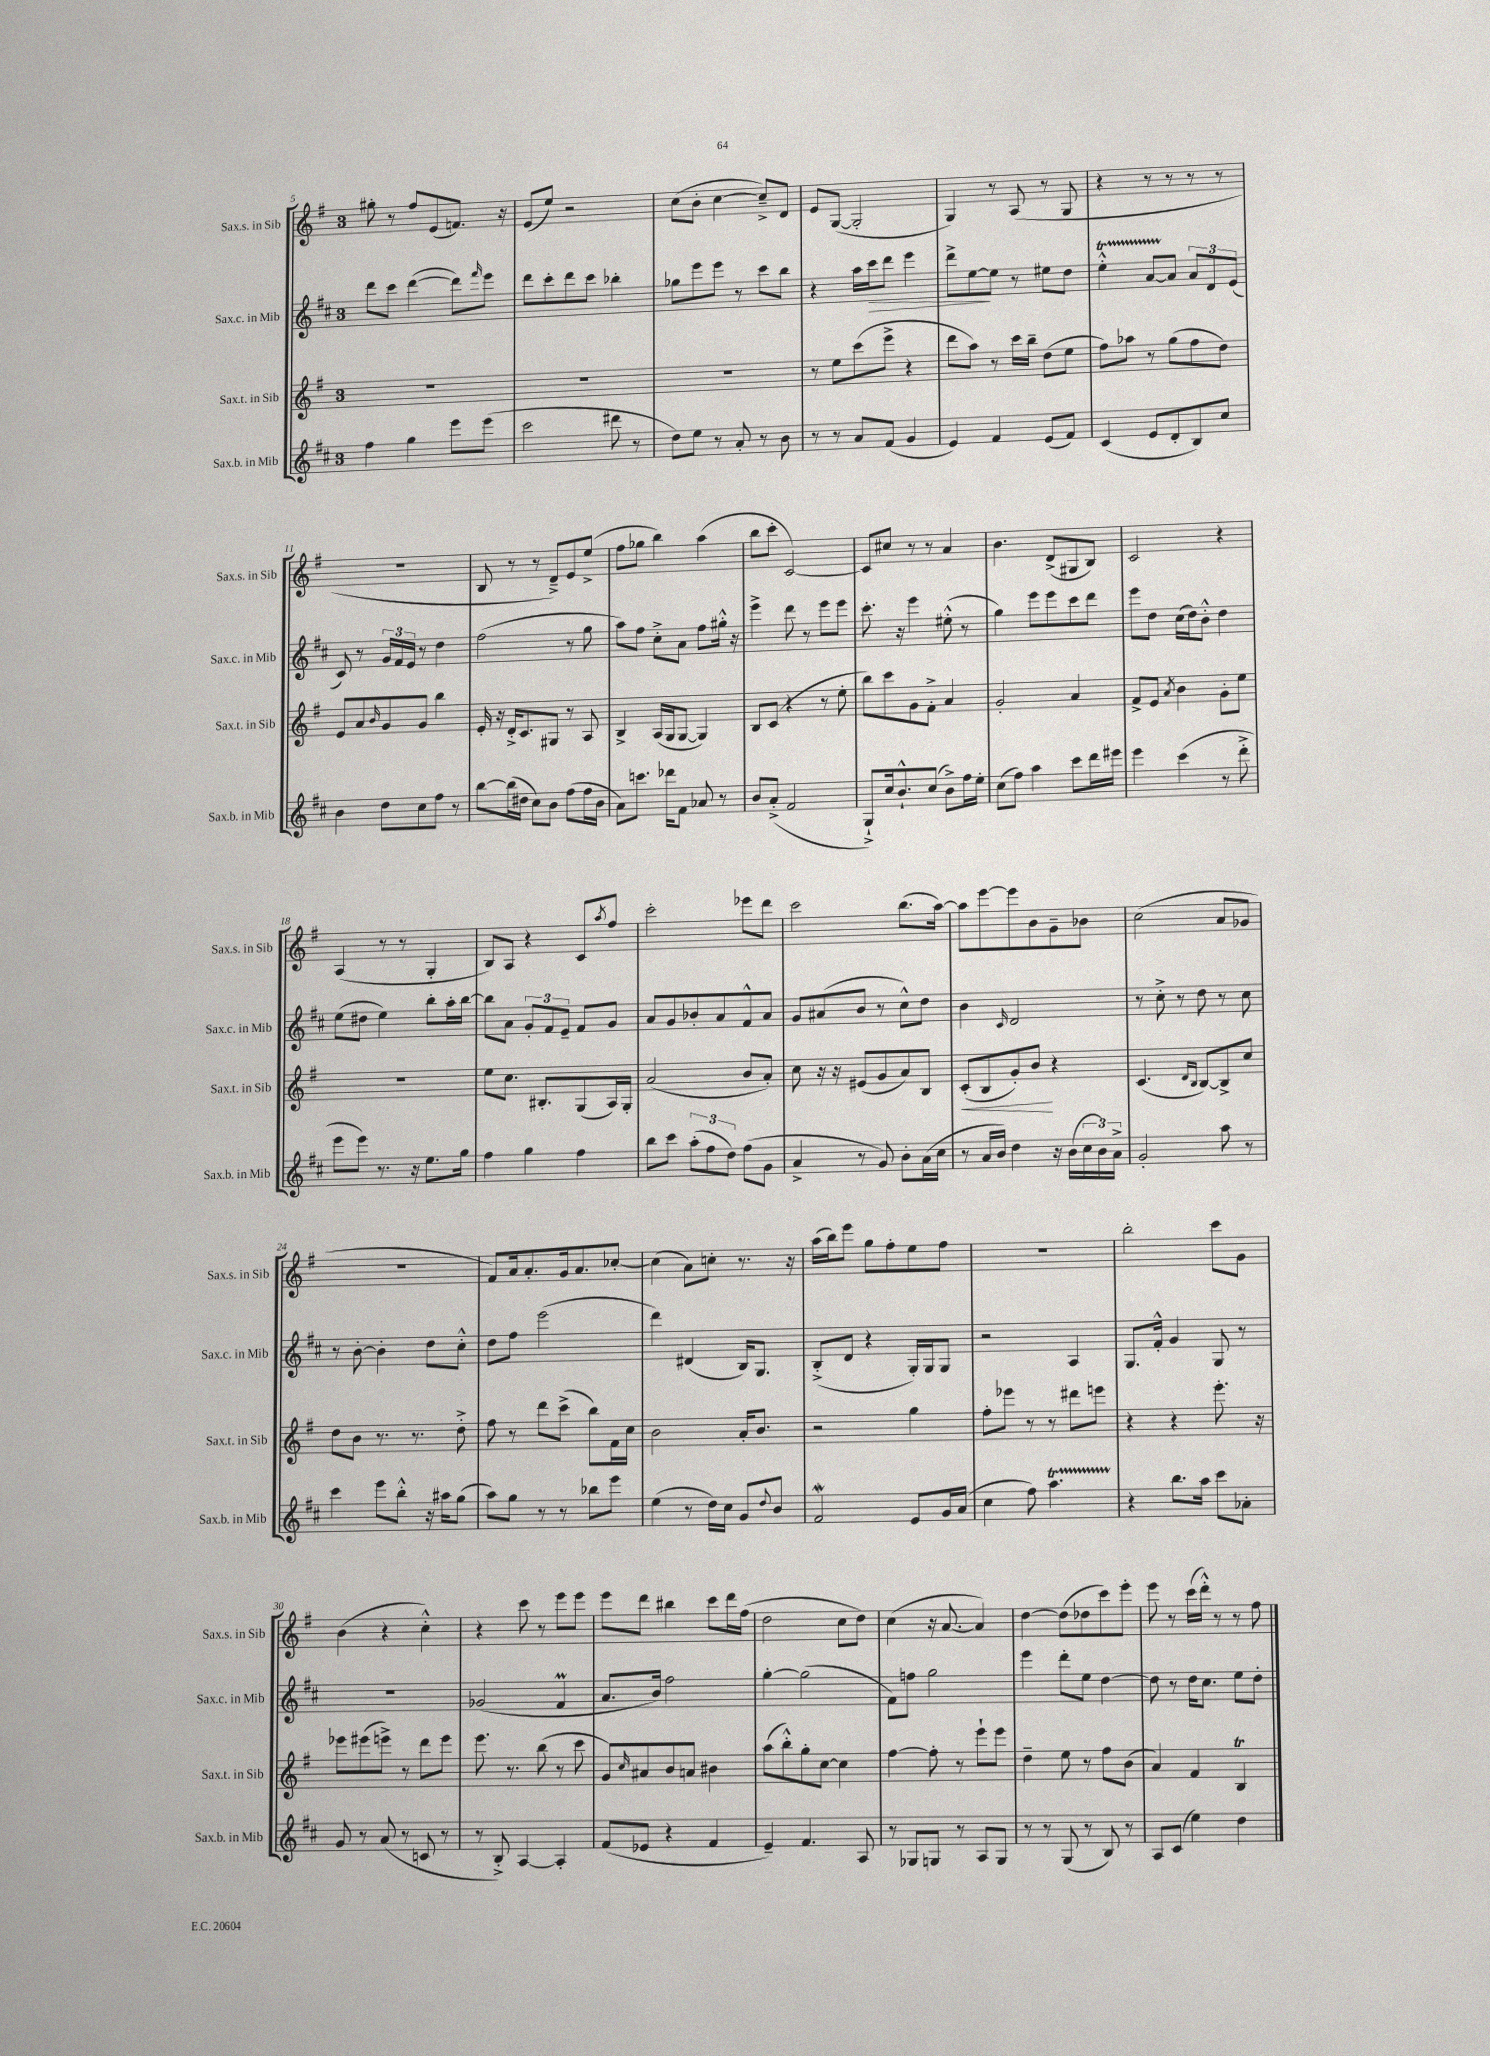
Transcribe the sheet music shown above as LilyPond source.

<<
\new StaffGroup <<
\new Staff = "s0" \with { instrumentName = "Sax.s. in Sib" shortInstrumentName = "Sax.s. in Sib" } {
    \clef treble \key g \major \once \override Staff.TimeSignature.style = #'single-digit \time 3/4
    gis''8-. r8 fis''8 e'8( f'8.) r16 |
    e'8( e''8) r2 |
    c''8( b'8-. c''4~ c''8--->) d'8 |
    e'8 g8~( g2-. |
    g4) r8 a8( r8 g8 |
    r4 r8 r8 r8 r8 |
    R2. |
    b8 r8 r8 d'8--->) e'8 e''8->( |
    fis''8 ges''8 b''4) a''4( |
    b''8 c'''8-. c'2~) |
    c'8 cis''8 r8 r8 a'4 |
    b'4. d'8->( gis8 b8) |
    c'2 r4 |
    a4( r8 r8 g4-. |
    b8) a8 r4 c'8 \acciaccatura { a''8 } fis''8 |
    c'''2-. ees'''8 d'''8 |
    c'''2 b''8.( a''16~) |
    a''8 e'''8~ e'''8 b'8 g'8-- bes'8 |
    c''2( a'8 ges'8 |
    R2. |
    fis'8) a'16 a'8.-. g'16 a'8. ces''8~-. |
    ces''4( a'8) c''8-. r8. r16 |
    a''16( b''16) e'''8 g''8 fis''8-. e''8 fis''8 |
    R2. |
    b''2-. c'''8 g'8 |
    b'4( r4 c''4-.-^) |
    r4 c'''8 r8 e'''8 e'''8 |
    e'''8 d'''8 bis''4 c'''8 d'''16 fis''16( |
    d''2 c''8 d''8) |
    c''4( r16 a'8.~ a'4) |
    d''4~ d''8( des''8 c'''8) e'''8-. |
    e'''8 r8 c'''16( d'''16-.-^) r8 r8 fis''8 \bar "|." |
}
\new Staff = "s1" \with { instrumentName = "Sax.c. in Mib" shortInstrumentName = "Sax.c. in Mib" } {
    \clef treble \key d \major \once \override Staff.TimeSignature.style = #'single-digit \time 3/4
    d'''8 cis'''8 d'''4~( d'''8) \grace { fis'''16 } e'''8 |
    d'''8 cis'''8-. d'''8 cis'''8 bes''4-. |
    ges''8 e'''8 e'''8 r8 cis'''8 b''8 |
    r4 a''16 cis'''16\> d'''8 e'''4 |
    d'''8-> e''8~\! e''8 r8 eis''8 d''8 |
    e''4-.-^\startTrillSpan a'8~ a'8\stopTrillSpan \tuplet 3/2 { a'8 d'8 e'8( } |
    cis'8) r8 \tuplet 3/2 { g'16 fis'16 e'16 } r8 d''4 |
    fis''2( r8 g''8 |
    a''8) fis''8 cis''8-.-> a'8 fis''8 gis''16-.-^ r16 |
    e'''4-> d'''8 r8 e'''8 e'''8 |
    cis'''8.-. r16 e'''4 eis''8-.-^( r8 |
    g''4) e'''8 e'''8 cis'''8 d'''8 |
    e'''8 d''8 cis''16( d''16) b'8-.-^ d''4 |
    e''8( dis''8 e''4) b''8-. a''16-. b''16~ |
    b''8 a'8 \tuplet 3/2 { g'8-. fis'8 e'8-- } fis'8 g'8 |
    a'8 g'8 bes'8-. a'8 fis'8-^ a'8 |
    g'8 ais'8( b'8 r8 cis''8-^) d''8 |
    b'4 \grace { cis'16 } d'2 |
    r8 cis''8-.-> r8 d''8 r8 cis''8 |
    r8 b'8~-. b'4-. d''8 cis''8-.-^ |
    d''8 fis''8 e'''2( |
    d'''4) dis'4( b16) g8. |
    b8-.->( d'8 r4 g16-.) g16 g8 |
    r2 a4 |
    g8. fis'16-.-^ g'4 g8 r8 |
    R2. |
    ges'2( fis'4\prall |
    a'8. b'16) fis''2 |
    g''4~-. g''2( |
    fis'8) f''8 g''2 |
    e'''4 d'''8-. e''8 d''4~ |
    d''8 r8 d''16 cis''8. e''8 d''8-. \bar "|." |
}
\new Staff = "s2" \with { instrumentName = "Sax.t. in Sib" shortInstrumentName = "Sax.t. in Sib" } {
    \clef treble \key g \major \once \override Staff.TimeSignature.style = #'single-digit \time 3/4
    R2. |
    R2. |
    R2. |
    r8 e''8 c'''8( e'''8-> r4 |
    d'''8 a''8) r8 c'''16 b''16-- d''8( e''8 |
    fis''8) aes''8 r8 g''8( fis''8 d''8) |
    e'8 a'8 \grace { b'16 } g'8 g'8 b''4 |
    e'16-. r16 d'16-.-> c'8. gis8 r8 a8 |
    b4-> a16( g16 g8~ g4) |
    b8 c'8( r4 r8 e''8-. |
    b''8) c'''8 g'8 fis'8-.-> a'4 |
    g'2-. a'4 |
    fis'8-> e'8 \acciaccatura { a'8 } b'4 g'8-. e''8 |
    R2. |
    e''8 c''8. bis8.-. g8( a16) g16-. |
    a'2( b'8 a'8-.) |
    c''8 r16 r16 eis'8( g'8 a'8) b8 |
    c'8-.\<( b8 g'8-.) b'8\! r4 |
    c'4.( \grace { d'16 b16 } b8~) b8-> c''8 |
    d''8 b'8 r8. r8. d''8-.-> |
    fis''8 r8 d'''8 c'''8->( b''8) fis'16 c''16 |
    b'2 a'16-. b'8. |
    r2 g''4 |
    fis''8-. ees'''8 r8 r8 dis'''8 e'''8 |
    r4 r4 e'''8.-. r16 |
    ees'''8 eis'''8( e'''8->) r8 d'''8 e'''8 |
    e'''8. r8. b''8( r8 c'''8 |
    g'8) \grace { c''16 } ais'8 b'8 a'8 bis'4 |
    a''8( b''8-.-^) g''8-. c''8~ c''4 |
    fis''4~ fis''8-. r8 e'''8-! e'''8 |
    d''4-- e''8 r8 fis''8 b'8( |
    a'4) fis'4 b4\trill \bar "|." |
}
\new Staff = "s3" \with { instrumentName = "Sax.b. in Mib" shortInstrumentName = "Sax.b. in Mib" } {
    \clef treble \key d \major \once \override Staff.TimeSignature.style = #'single-digit \time 3/4
    fis''4 g''4 e'''8 e'''8( |
    cis'''2 dis'''8 r8 |
    d''8) e''8 r8 a'8-. r8 b'8 |
    r8 r8 a'8 fis'8( g'4 |
    e'4) fis'4 e'8( fis'8) |
    cis'4( e'8 d'8-. b8) cis''8 |
    b'4 d''8 cis''8 fis''8 r8 |
    b''8~ b''16( dis''16 cis''8) b'8 fis''8( fis''16 b'16 |
    a'8) c'''8. des'''16 fis'8 aes'8 r8 |
    b'8 a'8-.->( fis'2 |
    g8-!->) cis''16 b'8.-!-^ cis''8( b'8->) fis''16 e''16-. |
    cis''8( fis''8) a''4 cis'''8 d'''16 eis'''16 |
    e'''4 cis'''4( r8 d'''8-.-> |
    e'''8 e'''8) r8. r16 e''8. g''16 |
    fis''4 g''4 fis''4 |
    b''8 cis'''8 \tuplet 3/2 { a''8-.( fis''8 d''8) } fis''8( g'8 |
    a'4-> r8 g'8) b'8-. a'16( cis''16 |
    r8 a'16 b'16) d''4 r16 b'16( \tuplet 3/2 { cis''16 b'16) a'16-> } |
    g'2-. a''8 r8 |
    cis'''4 e'''8 b''8-.-^ r16 ais''16 g''8( |
    a''8) g''8 r8 r8 bes''8 e'''8 |
    e''4( r8 d''16) cis''16 g'8 \appoggiatura { d''8 } b'8 |
    fis'2\mordent e'8 g'16 a'16( |
    cis''4 fis''8) a''4.\startTrillSpan |
    r4\stopTrillSpan b''8. a''16 cis'''8 aes'8-. |
    g'8 r8 a'8( r8 c'8 r8 |
    r8 b8-.->) a4~ a4-. |
    fis'8( ees'8 r4 fis'4 |
    e'4--) fis'4. a8 |
    r8 ges8 g8 r8 a8 g8 |
    r8 r8 g8( r8 b8) r8 |
    a8 cis'8( e''4) d''4 \bar "|." |
}
>>
>>
\layout { \context { \Score currentBarNumber = #5 } }
